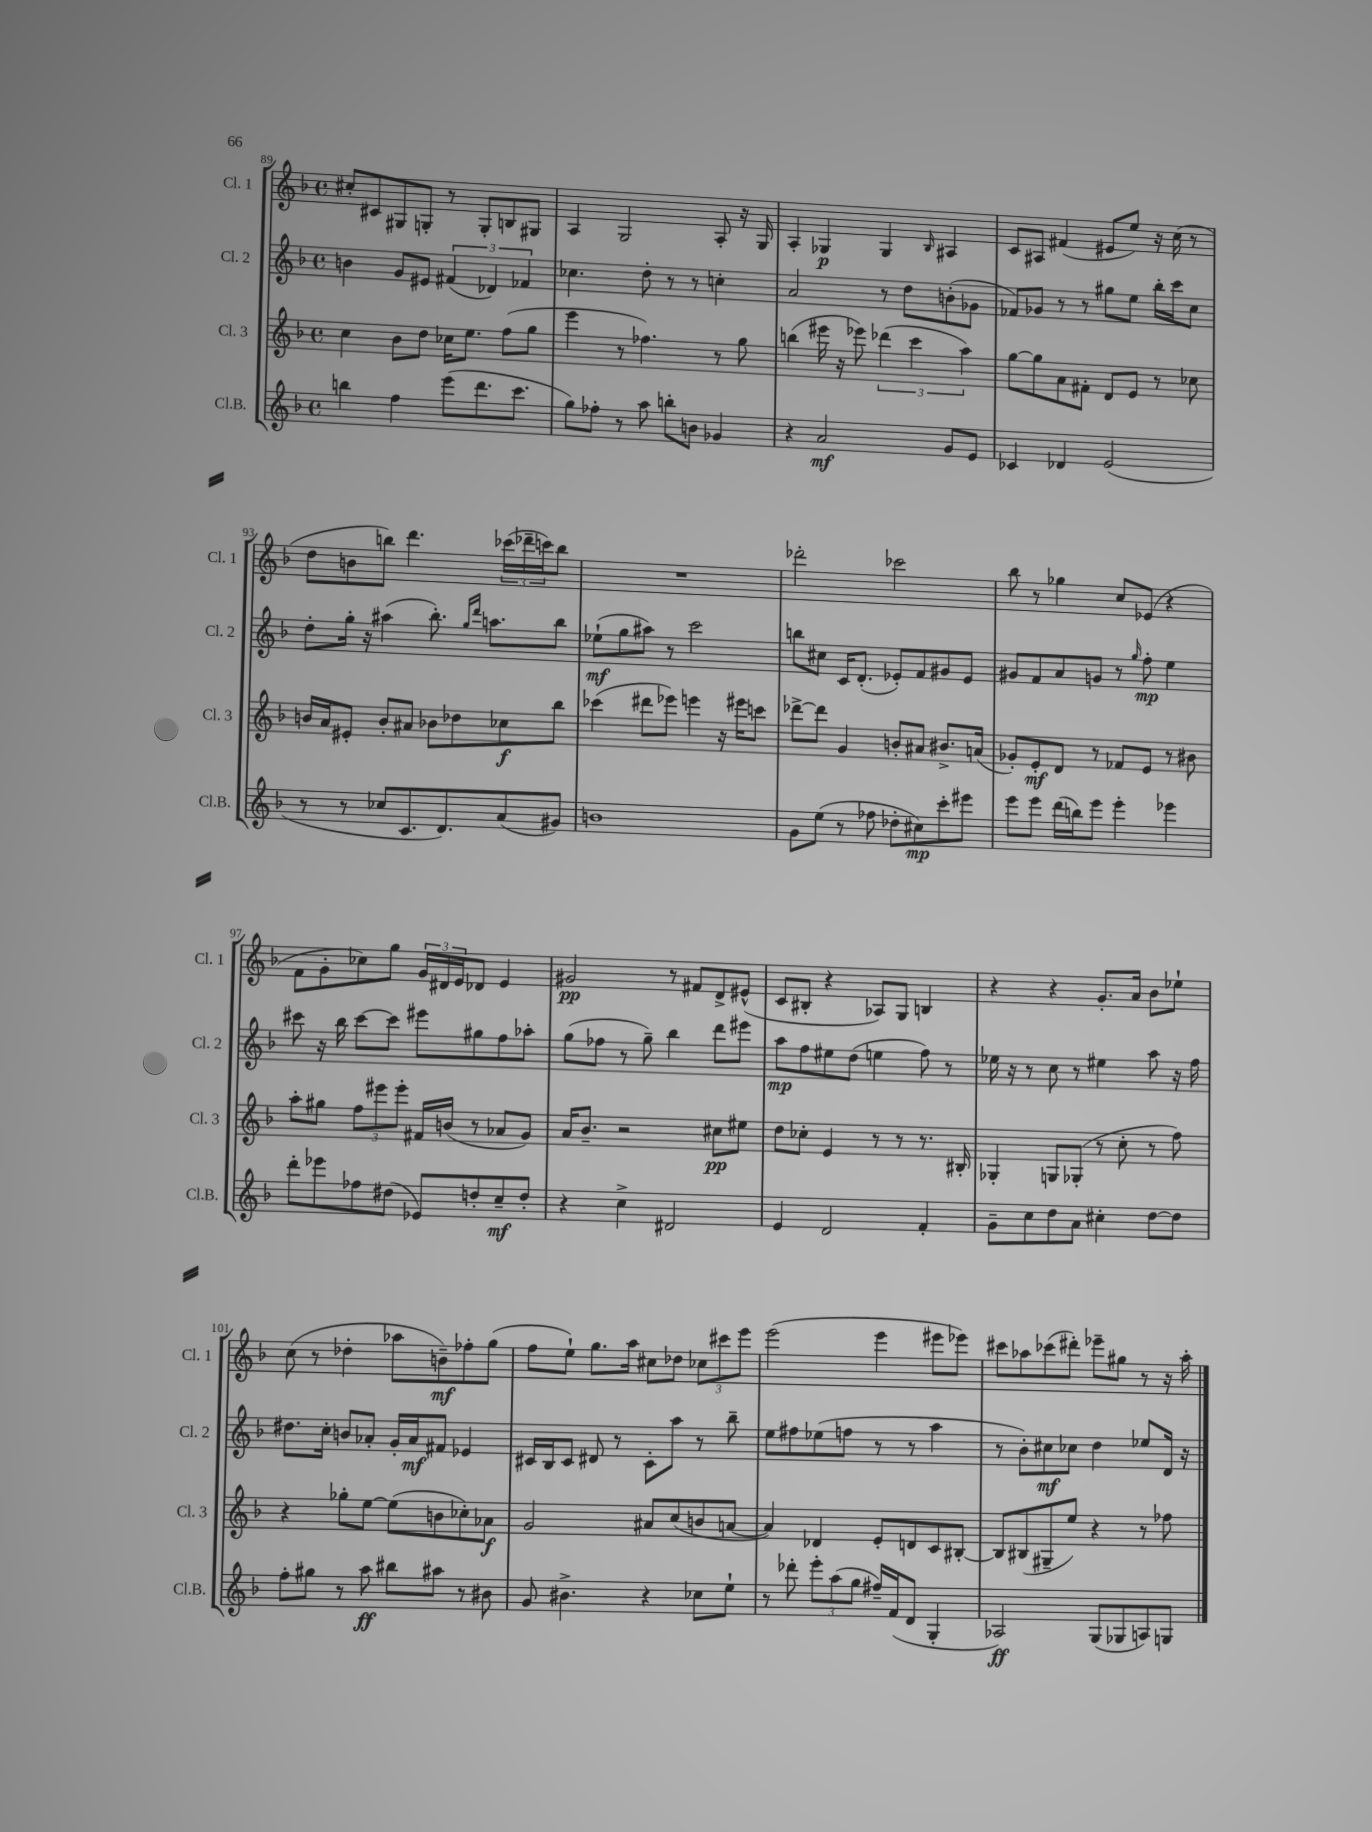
<<
\new StaffGroup <<
\new Staff = "s0" \with { instrumentName = "Cl. 1" shortInstrumentName = "Cl. 1" } {
    \clef treble \key f \major \defaultTimeSignature \time 4/4
    cis''8-. cis'8 gis8 g8-. r8 g8-. b8 gis8 |
    a4 g2 a8-. r16 g16 |
    a4-. ges4\p ges4 \grace { bes16 } ais4 |
    c'8 ais8 fis'4( eis'8 e''8) r16 c''16( r8 |
    d''8 b'8 b''8) d'''4. \tuplet 3/2 { ces'''16( des'''16-- c'''16) } b''8 |
    R1 |
    des'''2-. ces'''2 |
    bes''8 r8 ges''4 c''8 ees'8( r4 |
    f'8 g'8-. ces''8) g''8 \tuplet 3/2 { g'16 dis'16 e'16 } des'8 e'4 |
    gis'2\pp r8 fis'8 d'8-> eis'8-^( |
    c'8 bis8-. r4 aes8) g8 b4 |
    r4 r4 g'8.-. a'16 bes'8 ees''8-! |
    c''8( r8 des''4-. aes''8 b'8--\mf) fes''8-. g''8( |
    f''8 e''8-!) g''8. a''16 cis''8 des''8 \tuplet 3/2 { ces''8 cis'''8 e'''8 } |
    e'''2( e'''4 eis'''8 ees'''8) |
    cis'''8 aes''8 ces'''8( dis'''8-.) ees'''8-- gis''8 r8 r16 aes''16-. \bar "|." |
}
\new Staff = "s1" \with { instrumentName = "Cl. 2" shortInstrumentName = "Cl. 2" } {
    \clef treble \key f \major \defaultTimeSignature \time 4/4
    b'4 g'8 eis'8 \tuplet 3/2 { fis'4( des'4) fes'4 } |
    ces''4. d''8-. r8 r8 c''4-. |
    a'2 r8 d''8 b'8-.( ges'8 |
    fes'8) ges'8 r8 r8 gis''8 e''8 bes''16-. c'''16 c''8 |
    d''8-. g''16-. r16 ais''4( bes''8.-.) \grace { g''16 d'''16 } a''8. bes''8 |
    ees''8-!\mf( g''8 ais''8) r8 c'''2 |
    b''8 cis''8 c'16 d'8.-.( ees'8-.) f'8 gis'8 ees'8 |
    gis'8 f'8 a'8 g'8 r8 \grace { g''16 } f''8-.\mp e''4 |
    cis'''8 r16 bes''16 cis'''8~ cis'''8 eis'''8 gis''8 f''8 aes''8-. |
    g''8( fes''8 r8 g''8--) bes''4 d'''8 eis'''8 |
    a''8\mp f''8 eis''8 d''8( e''4 f''8) r8 |
    ees''16 r16 r8 c''8 r8 eis''4 a''8 r16 f''16 |
    dis''8. c''16-. b'8 aes'8-. g'16-. aes'16\mf fis'8 ees'4 |
    cis'16 bes16 cis'8 dis'8 r8 cis'8-. a''8 r8 bes''8-- |
    e''8 fis''8 ees''8( f''8 r8 r8 a''4 |
    r8 bes'8-.) cis''8\mf ces''8 d''4 ees''8 d'16 r16 \bar "|." |
}
\new Staff = "s2" \with { instrumentName = "Cl. 3" shortInstrumentName = "Cl. 3" } {
    \clef treble \key f \major \defaultTimeSignature \time 4/4
    c''4 bes'8 d''8 ces''16 e''8. f''8( g''8 |
    e'''4 r8 fes''4.) r8 g''8 |
    b''4( eis'''16 r16 ees'''8) \tuplet 3/2 { des'''4( c'''4 a''4) } |
    g''8~ g''8 a'8 fis'8-. d'8 e'8 r8 ces''8 |
    b'16 a'16 eis'8-. b'8-. ais'8 bes'8 des''8 ces''8\f bes''8 |
    ces'''4( dis'''8 ees'''8) e'''4 r16 eis'''16 c'''8 |
    des'''8~-> des'''8 g'4 b'8-. ais'8 bis'8.-> a'16( |
    ges'8-.) e'8-.\mf d'8 r8 fes'8 e'8 r8 bis'8 |
    a''8-. gis''8 \tuplet 3/2 { f''8 eis'''8 eis'''8-. } fis'16 b'16( r8 aes'8 g'8) |
    a'16 bes'8.-- r2 cis''8\pp eis''8 |
    d''8 ces''8-. e'4 r8 r8 r8. bis16-. |
    ges4-. g8 ges8-.( r8 c''8-. r8 f''8) |
    r4 ges''8-. e''8~ e''8( b'8 ces''8-.) aes'8\f |
    g'2 ais'8 c''8( b'8 a'8~ |
    a'4) des'4 e'8-. d'8 c'8 bis8~-. |
    bis8 bis8( gis8-- e''8) r4 r8 fes''8 \bar "|." |
}
\new Staff = "s3" \with { instrumentName = "Cl.B." shortInstrumentName = "Cl.B." } {
    \clef treble \key f \major \defaultTimeSignature \time 4/4
    b''4 f''4 e'''8( d'''8. c'''8. |
    g''8) fes''8-. r8 a''8 b''8-. b'8 ges'4 |
    r4 a'2\mf g'8 e'8 |
    ces'4 des'4 e'2( |
    r8 r8 ces''8 c'8. d'8.) a'8( gis'8) |
    b'1 |
    g'8 e''8( r8 fes''8 des''8-. cis''8\mp) c'''8-. eis'''8 |
    e'''8 e'''8 d'''16( b''16) e'''8 e'''4-. ees'''4 |
    d'''8-. ees'''8 fes''8 dis''8( ees'8) d''8-. c''8--\mf d''8-. |
    r4 c''4-> dis'2 |
    e'4 d'2 f'4-. |
    g'8-- c''8 d''8 a'8 cis''4-. d''8~ d''8 |
    f''8-. gis''8 r8 a''8\ff bis''8 ais''8 r8 bis'8 |
    g'8 bis'4.-> r4 ces''8 e''8-! |
    r8 des'''8-. \tuplet 3/2 { e'''8-. a''8( g''8 } fis''16--) f'16( d'8 g4-. |
    aes2\ff) g8( ges8 a8) g8 \bar "|." |
}
>>
>>
\layout { \context { \Score currentBarNumber = #89 } }
